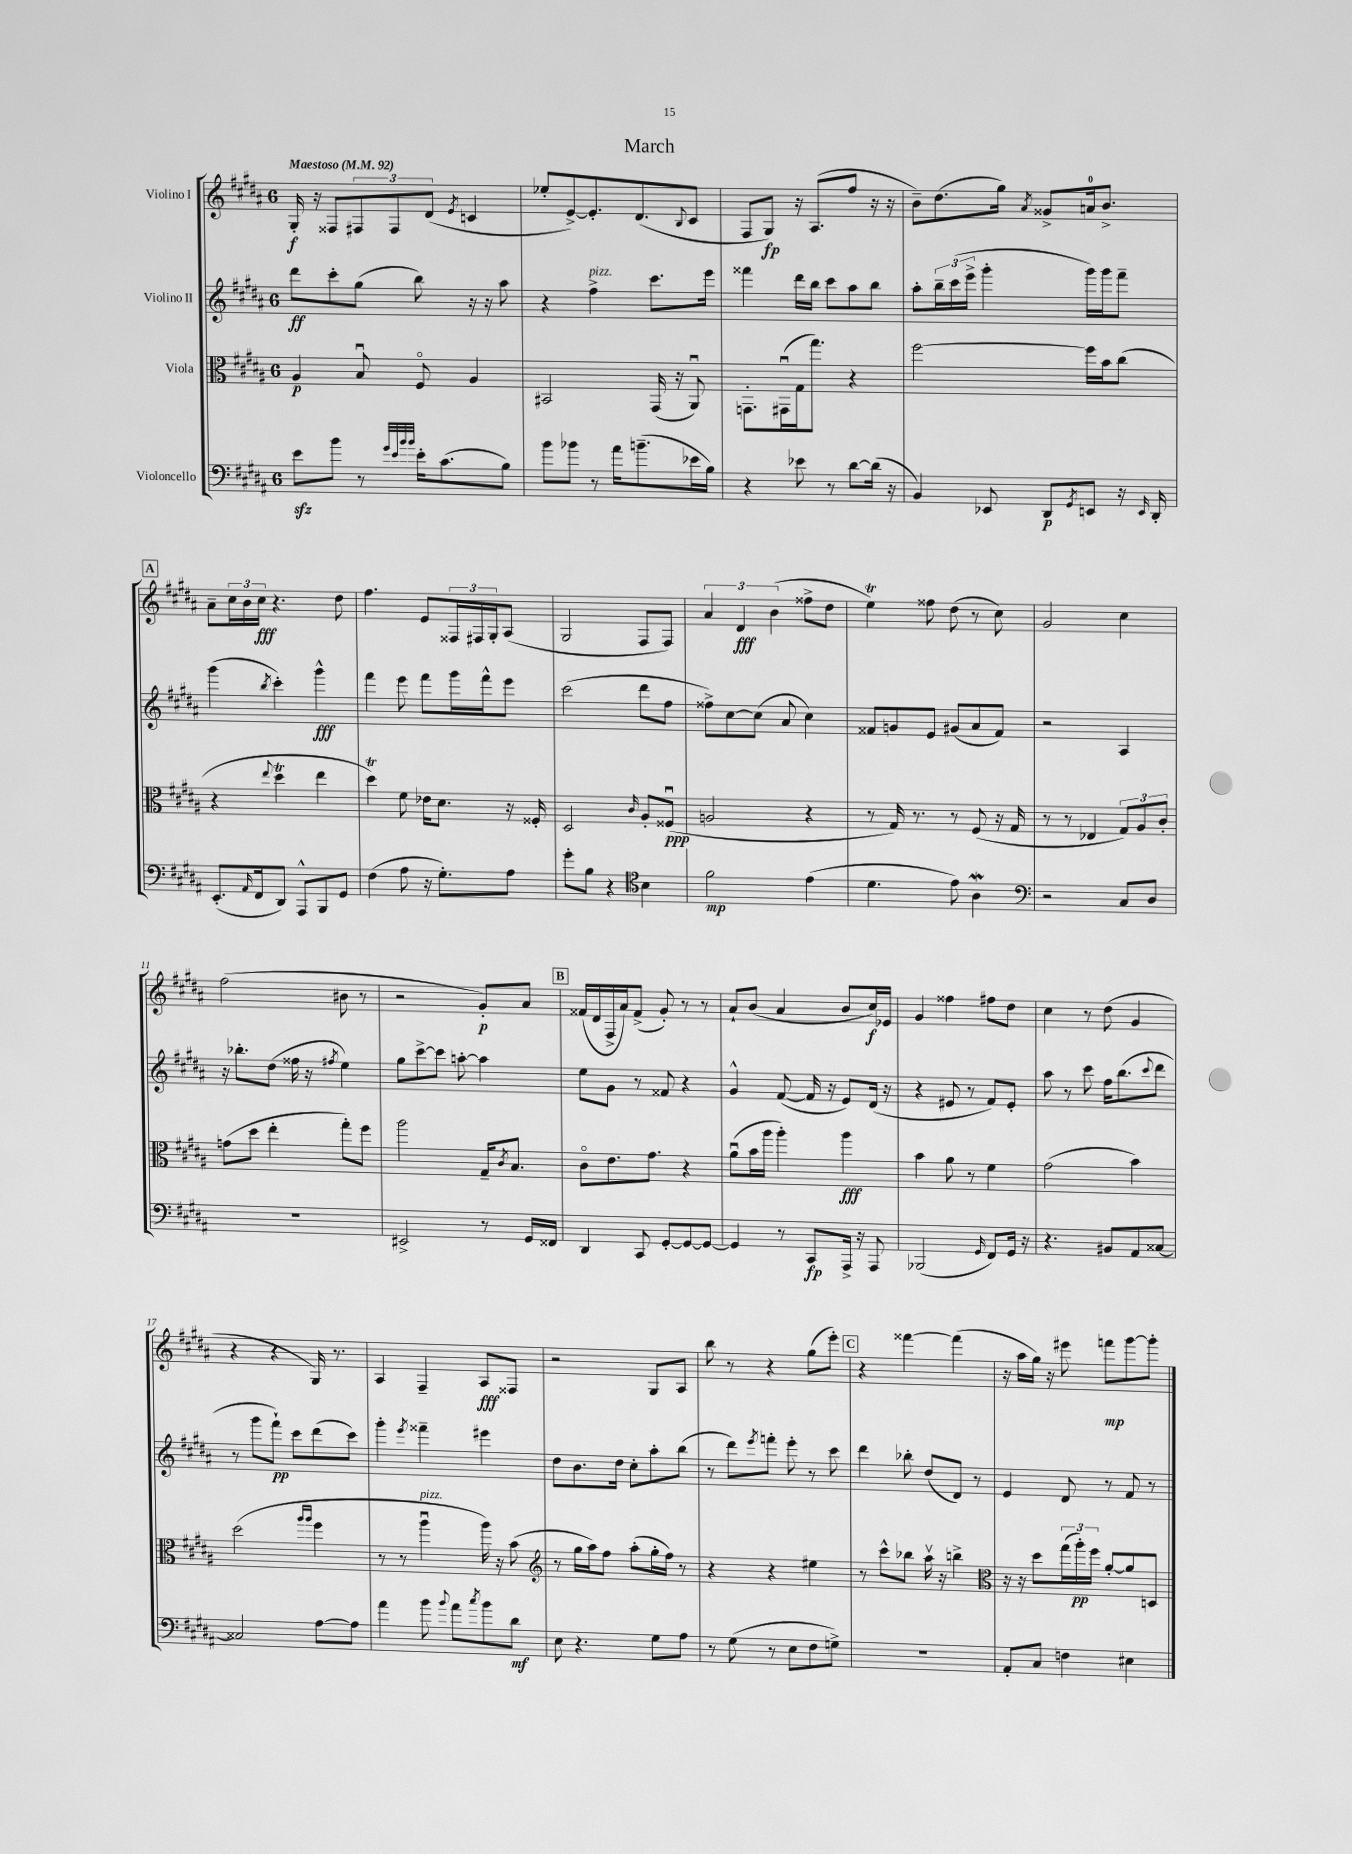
\header { title = "March" }
<<
\new StaffGroup <<
\new Staff = "s0" \with { instrumentName = "Violino I" } {
    \clef treble \key b \major \once \override Staff.TimeSignature.style = #'single-digit \time 6/8 \tempo "Maestoso" 4 = 92
    gis16-.\f r16 fisis8 \tuplet 3/2 { fis8 fis8 dis'8( } \acciaccatura { e'8 } c'4 |
    ees''8-. e'8~->) e'8.-. dis'8.( \appoggiatura { b8 } cis'8 |
    fis8 gis8\fp) r16 ais8.( fis''8 r16 r16 |
    b'8--) dis''8.( gis''16) \acciaccatura { ais'8 } gisis'8-> a'16-0 b'8.-> |
    \mark \markup { \box "A" } ais'8-- \tuplet 3/2 { cis''16 b'16 cis''16\fff } r4. dis''8 |
    fis''4. e'8 \tuplet 3/2 { fisis16 fis16 gis16-. } ais8( |
    gis2 fis8 fis8) |
    \tuplet 3/2 { ais'4 dis'4\fff b'4( } fisis''8-> dis''8 |
    e''4\trill) fisis''8 dis''8( r8 cis''8) |
    gis'2 cis''4 |
    fis''2( bis'8 r8 |
    r2 gis'8-.\p) ais'8 |
    \mark \markup { \box "B" } fisis'16( dis'16 fis16-> ais'16) fisis'8->( gis'8-.) r8 r8 |
    ais'8-! b'8( ais'4 b'8 cis''16\f) ees'16 |
    gis'4 fisis''4 fis''8 dis''8 |
    cis''4 r8 dis''8( gis'4 |
    r4 r4 gis16) r8. |
    ais4 fis4-- ais8\fff fisis8 |
    r2 gis8 ais8 |
    b''8 r8 r4 gis''8( e'''8-.) |
    \mark \markup { \box "C" } r4 fisis'''4~ fisis'''4( |
    r16 ais''16 gis''16) r16 eis'''8 f'''8\mp gis'''8~ gis'''8-. \bar "|." |
}
\new Staff = "s1" \with { instrumentName = "Violino II" } {
    \clef treble \key b \major \once \override Staff.TimeSignature.style = #'single-digit \time 6/8
    dis'''8\ff cis'''8-. gis''8( b''8) r16 r16 ais''8 |
    r4 fis''4->^\markup { \italic "pizz." } cis'''8. e'''16 |
    fisis'''4 dis'''16 b''16 cis'''8 ais''8 b''8 |
    ais''8-. \tuplet 3/2 { b''16-- cis'''16( e'''16-> } gis'''4-. gis'''16) gis'''16 fis'''8-- |
    \mark \markup { \box "A" } gis'''4( \acciaccatura { b''8 } cis'''4-.) gis'''4-^\fff |
    fis'''4 e'''8 fis'''8 gis'''16 fis'''16-^ e'''8 |
    cis'''2( dis'''8 fis''8 |
    fisis''8->) cis''8~ cis''8( ais'8 cis''4) |
    fisis'8 g'8 e'8 gis'8( ais'8 fisis'8) |
    r2 ais4 |
    r16 bes''8.-. dis''8( fisis''16 r16 \acciaccatura { fis''8 } e''4) |
    gis''8 cis'''8~-> cis'''8 a''8~-. a''4 |
    \mark \markup { \box "B" } e''8 gis'8 r8 fisis'8 r4 |
    gis'4-^ fis'8~( fis'16 r16 e'8) dis'16( r16 |
    r4 eis'8 r8 fis'8) eis'8-. |
    ais''8 r8 cis'''8 fis''16 b''8.( \appoggiatura { cis'''8 } dis'''8 |
    r8 gis'''8 fis'''8-!\pp) cis'''8 dis'''8( cis'''8) |
    gis'''4-. \acciaccatura { e'''8 } fisis'''4-- eis'''4 |
    dis''8 b'8. dis''16 cis''8-. ais''8-. b''8( |
    r8 dis'''8) \acciaccatura { e'''8 } f'''8-. e'''8-. r8 cis'''8 |
    \mark \markup { \box "C" } dis'''4 bes''8-. dis''8( dis'8) r8 |
    e'4 dis'8 r8 fis'8 r8 \bar "|." |
}
\new Staff = "s2" \with { instrumentName = "Viola" } {
    \clef alto \key b \major \once \override Staff.TimeSignature.style = #'single-digit \time 6/8
    ais4\p b8\downbow fis8\flageolet ais4 |
    bis,2 gis,16( r16 ais,8\downbow) |
    g,8.-. gis,16\downbow( gis16 gis''8.) r4 |
    fis''2~ fis''16 b'16 cis''8( |
    \mark \markup { \box "A" } r4 \appoggiatura { e''8 } dis''4\trill e''4 |
    dis''4\trill) fis'8 ees'16 dis'8. r16 fisis16-. |
    dis2 \grace { cis'16 } ais8-. fisis8\downbow\ppp( |
    a2 r4 |
    r8 gis16) r8. r8 fis8( r16 gis16 |
    r8 r8 ees4 \tuplet 3/2 { gis8) ais8 cis'8-. } |
    g'8( dis''8 e''4-. gis''8-.) fis''8 |
    ais''2 gis16-- \acciaccatura { cis'8 } b8. |
    \mark \markup { \box "B" } cis'8\flageolet e'8. gis'8. r4 |
    ais'8\downbow( b'16 ais''16 ais''4-.) ais''4\fff |
    b'4 ais'8 r8 fis'4 |
    gis'2( b'4) |
    dis''2( \grace { ais''16 ais''16 } fis''4 |
    r8 r8 ais''4\downbow^\markup { \italic "pizz." } ais''16) r16 b'8( |
    \clef treble r8 gis''16 ais''16) fis''8 ais''8-.( gis''16-. fis''16) r8 |
    r4 r4 eis''4 |
    \mark \markup { \box "C" } r8 cis'''8-^ bes''8 ais''16\upbow r16 b''4-> |
    \clef alto r16 r16 dis''8 \tuplet 3/2 { gis''16( ais''16-.\pp) fis''16 } ais'8~-. ais'8 d8 \bar "|." |
}
\new Staff = "s3" \with { instrumentName = "Violoncello" } {
    \clef bass \key b \major \once \override Staff.TimeSignature.style = #'single-digit \time 6/8
    e'8\sfz b'8 r8 \grace { gis'32 e'32 b'32 b'32 } e'16-. cis'8.( b8) |
    b'8 bes'8 r8 ais'16 b'8.--( ees'16 b16) |
    r4 ees'8 r8 dis'8~ dis'16( r16 |
    b,4) ees,8 dis,8\p \acciaccatura { gis,8 } e,8 r16 \grace { e,16 } dis,16-. |
    \mark \markup { \box "A" } e,8.-.( \grace { ais,16 } fis,16 dis,8) ais,,8-^ b,,8 gis,8 |
    fis4( ais8 r16 gis8.-.) ais8 |
    gis'8-. b8 r4 \clef tenor b4 |
    fis'2\mp e'4( |
    dis'4. e'8) ais4\mordent |
    \clef bass r2 cis8 dis8 |
    R2. |
    eis,2-> r8 gis,16 fisis,16 |
    \mark \markup { \box "B" } dis,4 cis,8 gis,8~-. gis,8~ gis,8~ |
    gis,4 r8 cis,8\fp ais,,16-> r16 ais,,8 |
    bes,,2( \grace { gis,16 } fis,8) gis,16 r16 |
    r4. bis,8 ais,8 cisis8~ |
    cisis2 ais8~ ais8 |
    ais'4 b'8 \appoggiatura { b'8 } ais'8 \acciaccatura { cis''8 } b'8 dis'8\mf |
    e8 r4. gis8 ais8 |
    r8 gis8( r8 e8 fis8 g8->) |
    \mark \markup { \box "C" } R2. |
    ais,8-. cis8 f4 eis4 \bar "|." |
}
>>
>>
